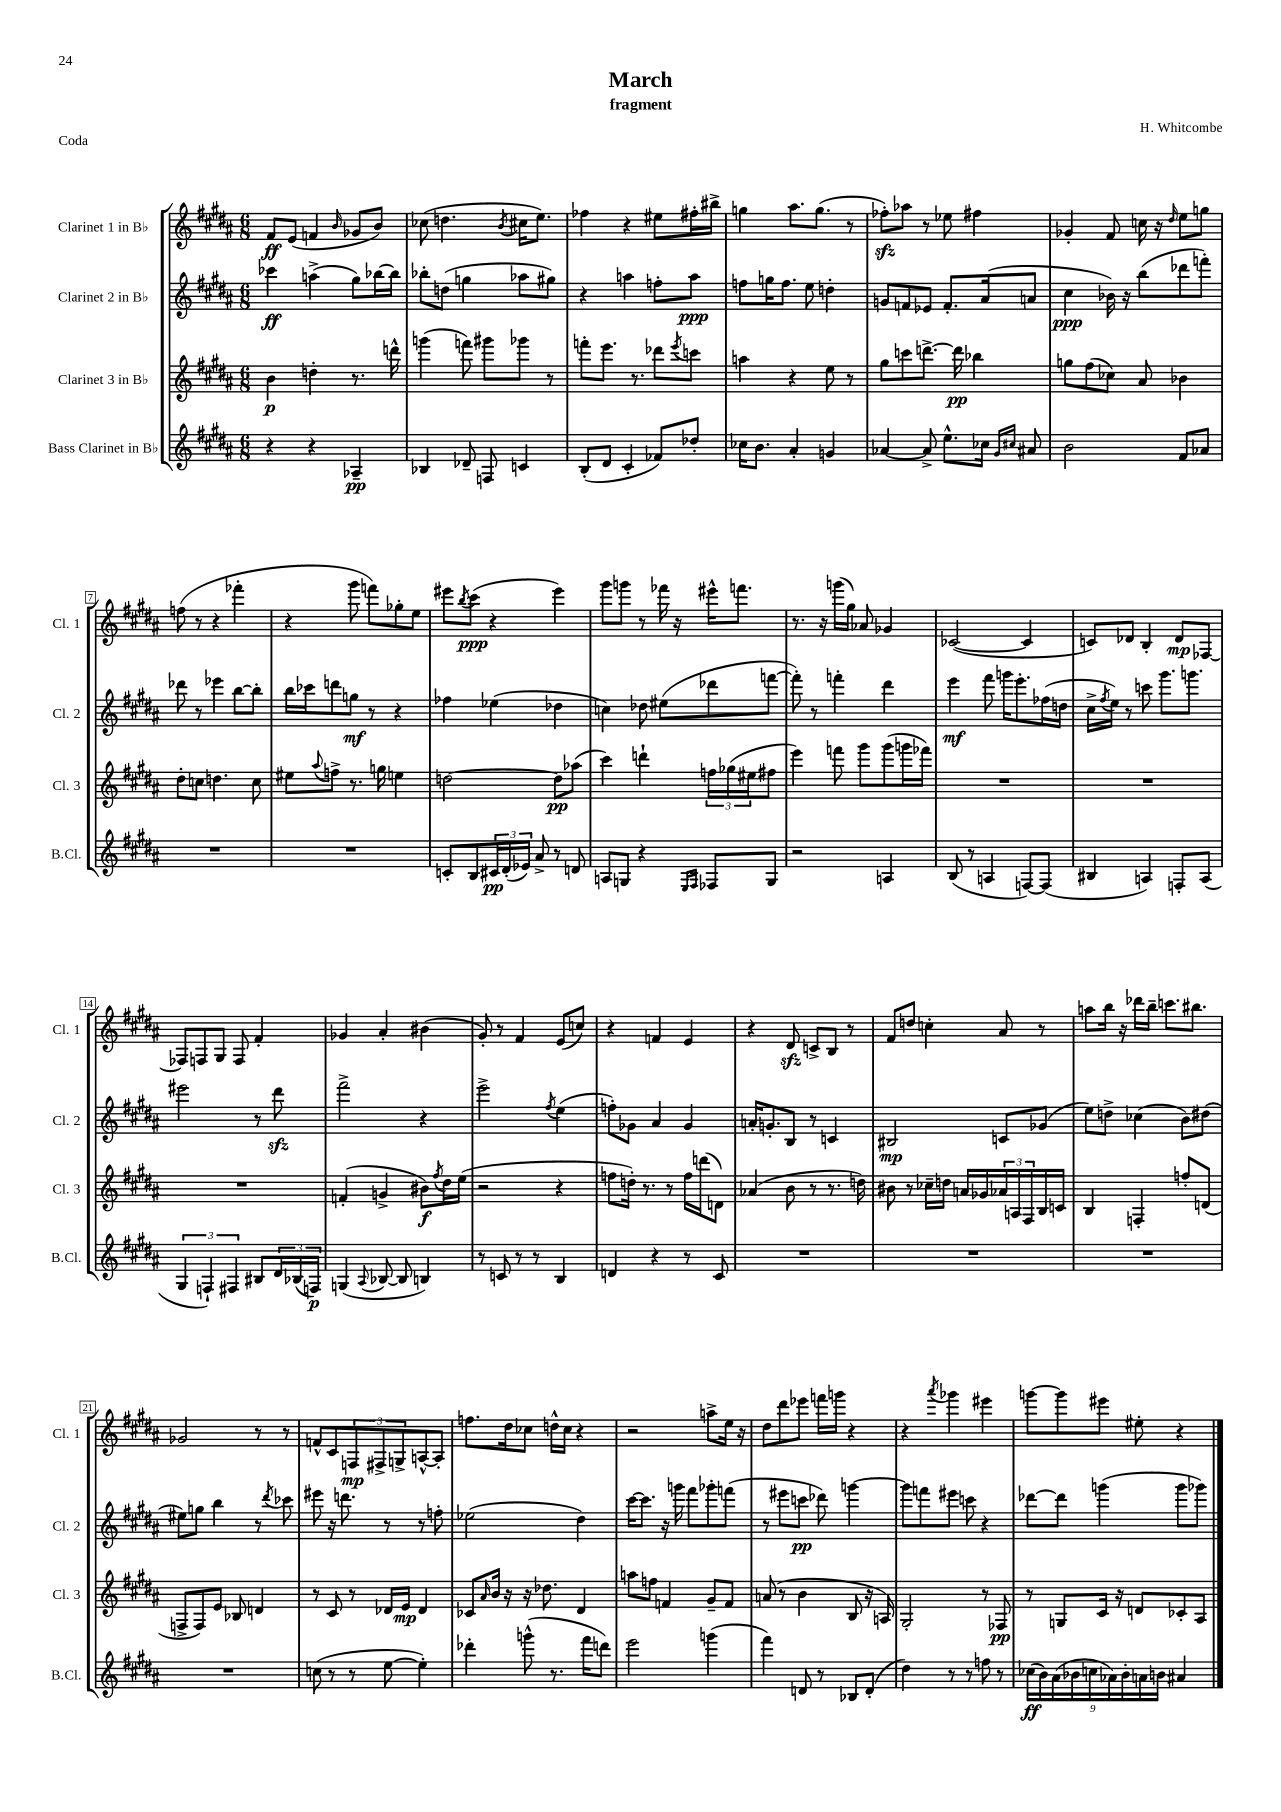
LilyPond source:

\header { title = "March" composer = "H. Whitcombe" subtitle = "fragment" piece = "Coda" }
<<
\new StaffGroup <<
\new Staff = "s0" \with { instrumentName = "Clarinet 1 in Bb" shortInstrumentName = "Cl. 1" } {
    \clef treble \key b \major \numericTimeSignature \time 6/8
    fis'8\ff e'8( f'4 \grace { b'16 } ges'8 b'8) |
    ces''8( d''4. \acciaccatura { b'8 } cis''16 e''8.) |
    fes''4 r4 eis''8 fis''16-. bis''16-> |
    g''4 ais''8. g''8.( r8 |
    fes''8-.\sfz) aes''8 r8 ees''8 fis''4 |
    ges'4-. fis'8 c''16 r16 \grace { dis''16 } e''8 g''8 |
    f''8( r8 r4 fes'''4-. |
    r4 gis'''8 f'''8) ges''8-. e''8 |
    eis'''8 \acciaccatura { b''8 } cis'''8\ppp( r4 eis'''4) |
    gis'''8 g'''8 r8 fes'''16 r16 eis'''16-^ f'''8. |
    r8. r16 g'''16( gis''16) aes'8 ges'4 |
    ces'2~( ces'4 |
    c'8) des'8 b4-. des'8\mp fes8~ |
    fes8 f8 gis8 f8 fis'4-. |
    ges'4 ais'4-. bis'4( |
    gis'8-.) r8 fis'4 e'8( c''8) |
    r4 f'4 e'4 |
    r4 dis'8\sfz c'8-> b8 r8 |
    fis'8 d''8 c''4-. ais'8 r8 |
    a''8 b''16 r16 des'''16 b''16-- c'''8. bis''8. |
    ges'2 r8 r8 |
    f'8-^ cis'8 \tuplet 3/2 { f8\mp fis8-> g8-> } a8~-^ a8-. |
    f''8. dis''16 ces''8 d''16-^ ces''16 r4 |
    r2 a''8-> e''16 r16 |
    dis''8 dis'''8 ees'''8 f'''16 g'''16 r4 |
    r4 \acciaccatura { ais'''8 } ges'''4 eis'''4 |
    g'''8~ g'''8 eis'''8 eis''8-. r4 \bar "|." |
}
\new Staff = "s1" \with { instrumentName = "Clarinet 2 in Bb" shortInstrumentName = "Cl. 2" } {
    \clef treble \key b \major \numericTimeSignature \time 6/8
    ces'''4\ff a''4->( gis''8) bes''16~ bes''16 |
    bes''8-. d''8( g''4 aes''8 gis''8) |
    r4 a''4 f''8-. a''8\ppp |
    f''8 g''16 f''8. e''8 d''4-. |
    g'8 f'8 ees'8 f'8.-. ais'16( a'8 |
    cis''4\ppp bes'16) r16 b''8( des'''8 f'''8-.) |
    des'''8 r8 ees'''4 b''8~ b''8-. |
    b''16 ces'''16 d'''8 g''8\mf r8 r4 |
    fes''4 ees''4( des''4 |
    c''4) des''8 eis''8( des'''8 f'''8~ |
    f'''8-.) r8 f'''4-. dis'''4 |
    e'''4\mf fis'''8 g'''16 e'''8.-. fes''16( d''16 |
    cis''16-> \acciaccatura { fis''8 } e''16) r8 c'''8 gis'''8. g'''8. |
    eis'''2 r8 dis'''8\sfz |
    fis'''2-> r4 |
    e'''2-> \acciaccatura { fis''8 } e''4( |
    f''8-.) ges'8 ais'4 ges'4 |
    a'16-. g'8.-. b8 r8 c'4 |
    bis2\mp c'8 ges'8( |
    e''8) d''8-> ces''4( b'8) dis''8( |
    eis''8) g''8 b''4 r8 \acciaccatura { dis'''8 } ces'''8 |
    eis'''8 r16 d'''8. r8 r8 f''8-. |
    ees''2( dis''4) |
    cis'''16~ cis'''8. r16 g'''16 fis'''8 ges'''8-. f'''8( |
    r8 eis'''8 c'''8\pp des'''8) g'''4~ |
    g'''8 f'''8 eis'''8 c'''8 r4 |
    des'''8~ des'''8 g'''4( g'''8 ges'''8) \bar "|." |
}
\new Staff = "s2" \with { instrumentName = "Clarinet 3 in Bb" shortInstrumentName = "Cl. 3" } {
    \clef treble \key b \major \numericTimeSignature \time 6/8
    b'4\p d''4-. r8. d'''16-^ |
    g'''4( f'''8) gis'''8 ges'''8 r8 |
    f'''8-. e'''8. r8. des'''8 \acciaccatura { e'''8 } c'''8 |
    a''4 r4 e''8 r8 |
    gis''8 c'''8 d'''8.~-> d'''16\pp bes''4 |
    g''8 fis''8( ces''8) ais'8 bes'4 |
    dis''8-. c''8 d''4. c''8 |
    eis''8 \appoggiatura { ais''8 } f''8-> r8. g''16 e''4 |
    d''2~ d''8\pp aes''8( |
    cis'''4) d'''4-! \tuplet 3/2 { f''16 ges''16( eis''16 } fis''8 |
    e'''4) f'''8 gis'''8 gis'''8( g'''16 fes'''16) |
    R2. |
    R2. |
    R2. |
    f'4-.( g'4-> bis'8\f) \acciaccatura { fis''8 } dis''16 e''16( |
    r2 r4 |
    f''8 d''16-.) r8. r8 f''16 d'''16( d'8) |
    aes'4( b'8 r8 r8. d''16) |
    bis'8 r8 ces''16-- d''16 a'16 ges'16 \tuplet 3/2 { aes'16 a16 fis16 } b16 c'16 |
    b4 f4-. f''8-. d'8( |
    f8-> f8) e'8 bes8 d'4 |
    r8 cis'8 r8 des'16 e'16\mp des'4 |
    ces'8 \grace { ais'16 } b'16 r16 r16 des''8. dis'4 |
    a''8 f''8 f'4 gis'8-- f'8 |
    a'8( r8 b'4 b8 r16 a16) |
    gis2-. r8 fes8\pp |
    r8 g8 cis'16 r16 d'8 ces'8-. ais8 \bar "|." |
}
\new Staff = "s3" \with { instrumentName = "Bass Clarinet in Bb" shortInstrumentName = "B.Cl." } {
    \clef treble \key b \major \numericTimeSignature \time 6/8
    r4 r4 aes4--\pp |
    bes4 des'8-- f8 c'4 |
    b8-.( dis'8 cis'4-. fes'8) des''8-. |
    ces''16 b'8. ais'4-. g'4 |
    aes'4~ aes'8-> e''8.-^ ces''16 \grace { gis'16 cis''16 } ais'8 |
    b'2 fis'8 aes'8 |
    R2. |
    R2. |
    c'8-. b8 \tuplet 3/2 { cis'16\pp dis'16-.( ees'16) } ais'8-> r8 d'8 |
    a8 g8 r4 \grace { e16 fis16 } fes8 g8 |
    r2 a4 |
    b8( r8 a4 f8~) f8( |
    bis4 a4) f8-. a8( |
    \tuplet 3/2 { gis4 f4-!) fis4 } bis8 \tuplet 3/2 { dis'16 bes16( f16\p) } |
    g4( \appoggiatura { ais8 } bes8~ bes8 b4) |
    r8 c'8 r8 r8 b4 |
    d'4 r4 r8 cis'8 |
    R2. |
    R2. |
    R2. |
    R2. |
    c''8( r8 r8 e''8~ e''4-.) |
    des'''4-. g'''8-^( r8. fis'''16 d'''8) |
    e'''2 g'''4( |
    fis'''4) d'8 r8 bes8 d'8-.( |
    dis''4) r8 r8 f''8 r8 |
    \tuplet 9/8 { ces''16\ff( b'16) ais'16( bes'16 c''16 aes'16) bes'16-. a'16 b'16 } ais'4 \bar "|." |
}
>>
>>
\layout { \context { \Score \override BarNumber.stencil = #(make-stencil-boxer 0.1 0.3 ly:text-interface::print) } }
